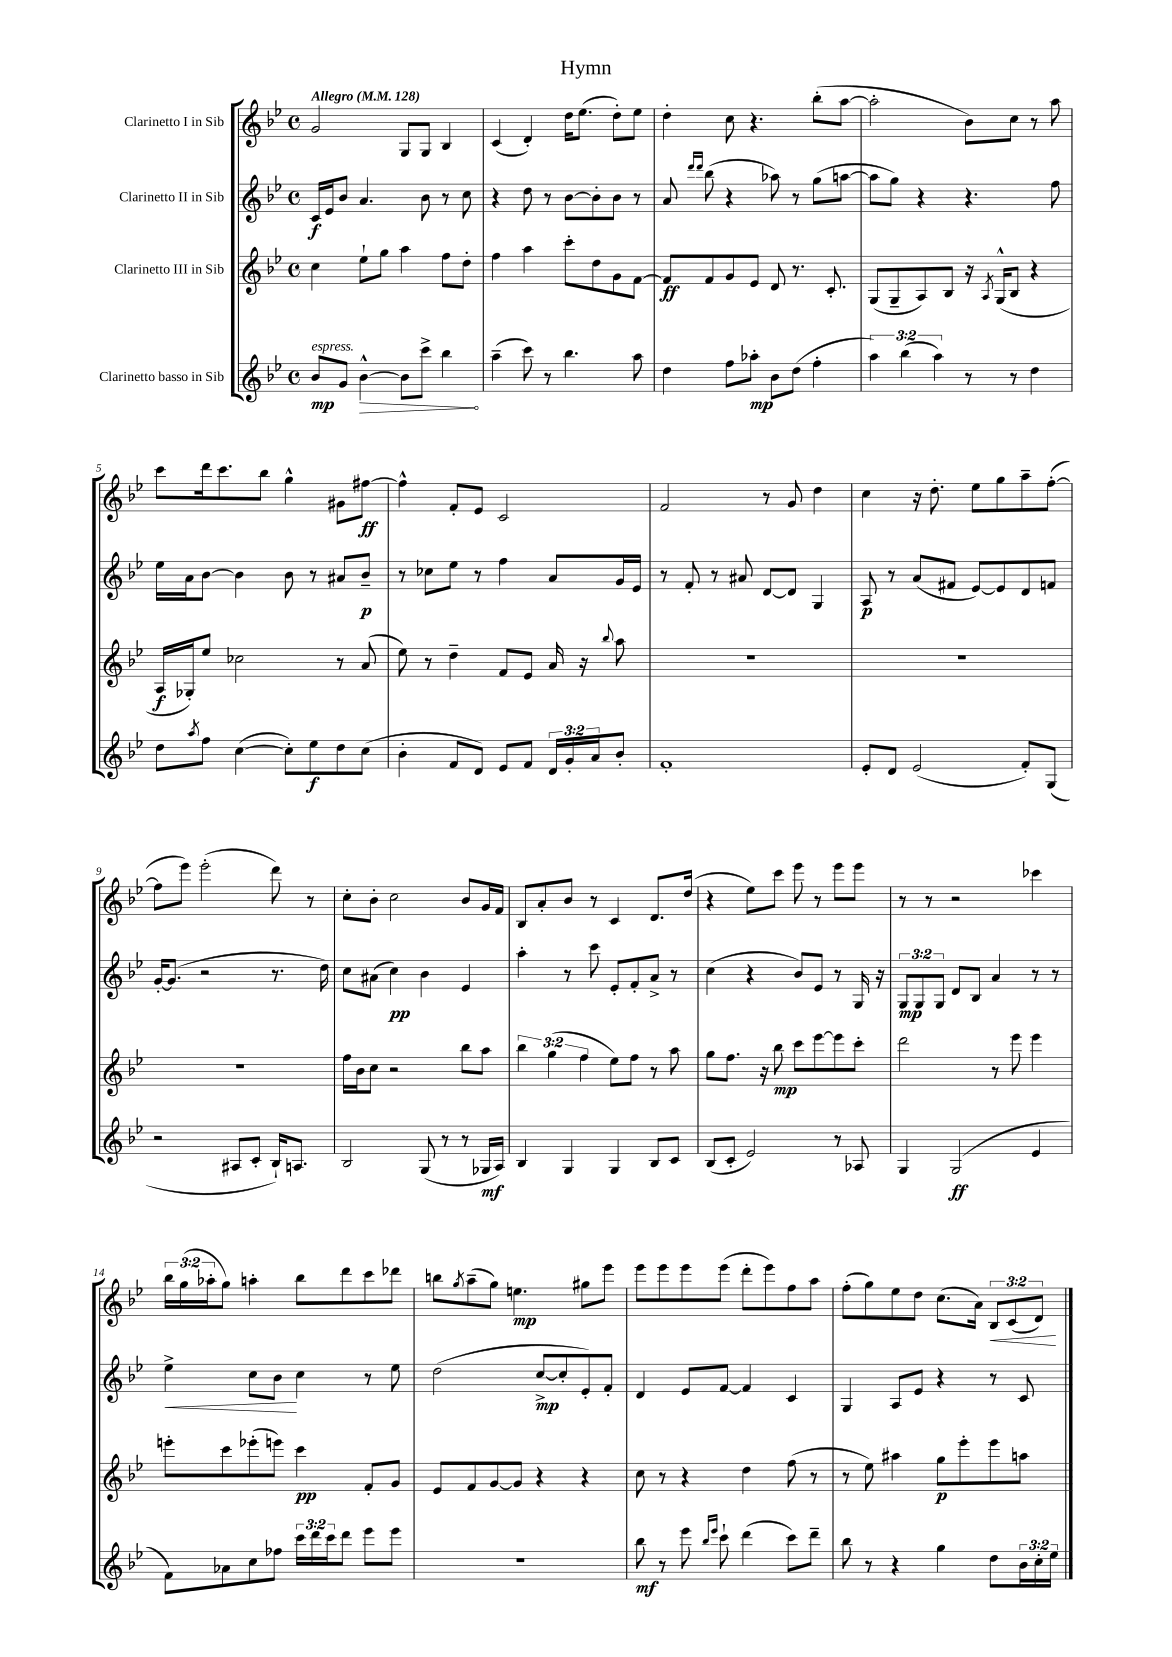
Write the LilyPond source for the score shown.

\header { title = "Hymn" }
<<
\new StaffGroup <<
\new Staff = "s0" \with { instrumentName = "Clarinetto I in Sib" } {
    \clef treble \key bes \major \defaultTimeSignature \time 4/4 \override Staff.TupletNumber.text = #tuplet-number::calc-fraction-text \tempo "Allegro" 4 = 128
    g'2 g8 g8 bes4 |
    c'4( d'4-.) d''16 ees''8.( d''8-.) ees''8 |
    d''4-. c''8 r4. bes''8-.( a''8~ |
    a''2-. bes'8) c''8 r8 a''8 |
    c'''8 d'''16 c'''8. bes''8 g''4-^ gis'8 fis''8~\ff |
    fis''4-^ f'8-. ees'8 c'2 |
    f'2 r8 g'8 d''4 |
    c''4 r16 d''8.-. ees''8 g''8 a''8-- f''8~-.( |
    f''8 ees'''8) ees'''2-.( d'''8) r8 |
    c''8-. bes'8-. c''2 bes'8 g'16 f'16 |
    bes8 a'8-. bes'8 r8 c'4 d'8. d''16( |
    r4 ees''8) c'''8 ees'''8 r8 ees'''8 ees'''8 |
    r8 r8 r2 ces'''4 |
    \tuplet 3/2 { bes''16 g''16( aes''16-. } g''8) a''4-. bes''8 d'''8 c'''8 des'''8 |
    b''8 \acciaccatura { g''8 } a''8--( g''8) e''4.\mp gis''8 ees'''8 |
    ees'''8 ees'''8 ees'''8 ees'''8( d'''8-. ees'''8) f''8 a''8 |
    f''8-.( g''8) ees''8 d''8 c''8.( a'16) \tuplet 3/2 { bes8\< c'8( d'8\!) } \bar "|." |
}
\new Staff = "s1" \with { instrumentName = "Clarinetto II in Sib" } {
    \clef treble \key bes \major \defaultTimeSignature \time 4/4 \override Staff.TupletNumber.text = #tuplet-number::calc-fraction-text
    c'16\f ees'16 bes'8 a'4. bes'8 r8 c''8 |
    r4 d''8 r8 bes'8~ bes'8-. bes'8 r8 |
    a'8 \grace { d'''16 d'''16 } bes''8( r4 aes''8) r8 g''8( a''8~ |
    a''8 g''8) r4 r4. f''8 |
    ees''16 a'16 bes'8~ bes'4 bes'8 r8 ais'8 bes'8--\p |
    r8 ces''8 ees''8 r8 f''4 a'8 g'16 ees'16 |
    r8 f'8-. r8 ais'8 d'8~ d'8 g4 |
    a8\p r8 a'8( fis'8 ees'8~) ees'8 d'8 f'8 |
    g'16~-. g'8.( r2 r8. d''16) |
    c''8 ais'8( c''4\pp) bes'4 ees'4 |
    a''4-. r8 c'''8 ees'8-. f'8-. a'8-> r8 |
    c''4( r4 bes'8) ees'8 r8 g16 r16 |
    \tuplet 3/2 { g8\mp g8 g8 } d'8 bes8 a'4 r8 r8 |
    ees''4->\< c''8 bes'8\! c''4 r8 ees''8 |
    d''2( c''8~->\mp c''8-. ees'8-.) f'8-. |
    d'4 ees'8 f'8~ f'4 c'4 |
    g4 a8 ees'8 r4 r8 c'8 \bar "|." |
}
\new Staff = "s2" \with { instrumentName = "Clarinetto III in Sib" } {
    \clef treble \key bes \major \defaultTimeSignature \time 4/4 \override Staff.TupletNumber.text = #tuplet-number::calc-fraction-text
    c''4 ees''8-! g''8 a''4 f''8 d''8-. |
    f''4 a''4 c'''8-. d''8 g'8 f'8~ |
    f'8\ff f'8 g'8 ees'8 d'8 r8. c'8.-. |
    g8( g8-- a8) bes8 r16 \acciaccatura { a8 } g16-^( bes8 r4 |
    a16\f ges16-.) ees''8 ces''2 r8 a'8( |
    ees''8) r8 d''4-- f'8 ees'8 a'16 r16 \appoggiatura { bes''8 } a''8 |
    R1 |
    R1 |
    R1 |
    f''16 bes'16 c''8 r2 bes''8 a''8 |
    \tuplet 3/2 { bes''4 g''4( f''4 } ees''8) f''8 r8 a''8 |
    g''8 f''8. r16 bes''8\mp c'''8 ees'''8~ ees'''8 c'''8-. |
    d'''2 r8 ees'''8 ees'''4 |
    e'''8-. c'''8 ees'''8-.( e'''8) c'''4\pp f'8-. g'8 |
    ees'8 f'8 g'8~ g'8 r4 r4 |
    c''8 r8 r4 d''4 f''8( r8 |
    r8 ees''8) ais''4 g''8\p ees'''8-. ees'''8 a''8 \bar "|." |
}
\new Staff = "s3" \with { instrumentName = "Clarinetto basso in Sib" } {
    \clef treble \key bes \major \defaultTimeSignature \time 4/4 \override Staff.TupletNumber.text = #tuplet-number::calc-fraction-text
    bes'8\mp^\markup { \italic "espress." } g'8 \once \override Hairpin.circled-tip = ##t bes'4~-^\> bes'8 c'''8-> bes''4\! |
    a''4--( c'''8) r8 bes''4. a''8 |
    d''4 f''8 aes''8-.\mp bes'8 d''8( f''4-. |
    \tuplet 3/2 { a''4) bes''4( a''4) } r8 r8 d''4 |
    d''8 \acciaccatura { a''8 } f''8 c''4~( c''8-.) ees''8\f d''8 c''8( |
    bes'4-. f'8 d'8) ees'8 f'8 \tuplet 3/2 { d'16 g'16-. a'16 } bes'8-. |
    f'1-. |
    ees'8-. d'8 ees'2( f'8-.) g8( |
    r2 ais8 c'8-. bes16-!) a8. |
    bes2 g8( r8 r8 ges16\mf a16) |
    bes4 g4 g4 bes8 c'8 |
    bes8( c'8-. ees'2) r8 aes8 |
    g4 g2\ff( ees'4 |
    f'8) aes'8 c''8 fes''8 \tuplet 3/2 { c'''16 d'''16 c'''16 } d'''8 ees'''8 ees'''8 |
    R1 |
    bes''8\mf r8 ees'''8 \grace { bes''16 ees'''16 } c'''8-! d'''4( c'''8) d'''8-- |
    bes''8 r8 r4 g''4 d''8 \tuplet 3/2 { bes'16 c''16-. ees''16 } \bar "|." |
}
>>
>>
